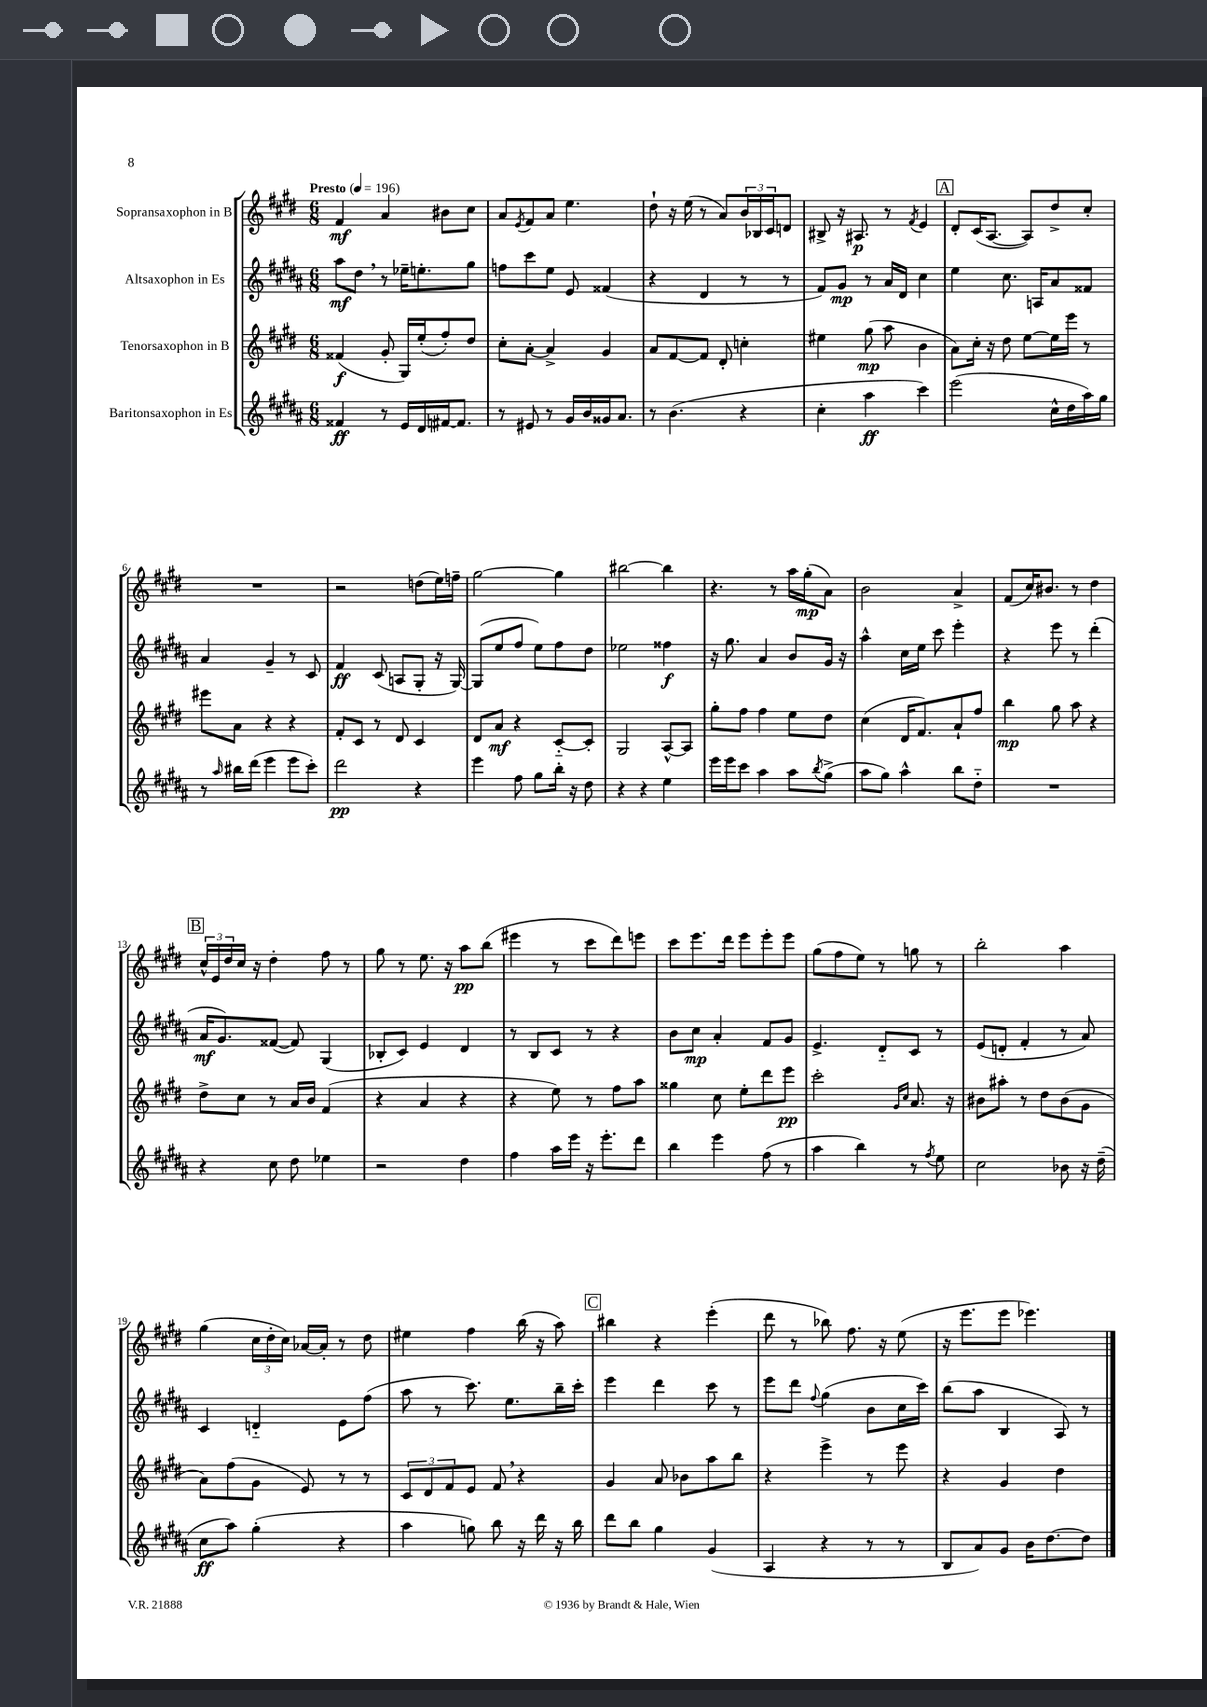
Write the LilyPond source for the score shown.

<<
\new StaffGroup <<
\new Staff = "s0" \with { instrumentName = "Sopransaxophon in B" } {
    \clef treble \key e \major \numericTimeSignature \time 6/8 \tempo "Presto" 4 = 196
    fis'4\mf a'4 bis'8 cis''8 |
    a'8 \acciaccatura { e'8 } fis'8 a'8 e''4. |
    dis''8-! r16 e''16( r8 a'8) \tuplet 3/2 { b'16 bes16 cis'16 } d'8 |
    bis8-> r16 ais8.\p r8 \acciaccatura { fis'8 } e'4 |
    \mark \markup { \box "A" } dis'8-. cis'16( a8.~ a8) dis''8-> cis''8-. |
    R2. |
    r2 d''8( e''16) f''16-- |
    gis''2~ gis''4 |
    bis''2~ bis''4 |
    r4. r8 a''16 gis''16-.\mp( a'8) |
    b'2 a'4-> |
    fis'8( cis''16) bis'8. r8 dis''4 |
    \mark \markup { \box "B" } \tuplet 3/2 { cis''16-^ e'16 dis''16 } cis''16 r16 dis''4-. fis''8 r8 |
    gis''8 r8 e''8. r16 a''8\pp b''8( |
    eis'''4 r8 cis'''8 dis'''8) e'''8 |
    cis'''8 e'''8. dis'''16 e'''8 e'''8-. e'''8 |
    gis''8( fis''8 e''8) r8 g''8 r8 |
    b''2-. a''4 |
    gis''4( \tuplet 3/2 { cis''16 dis''16-. cis''16) } aes'16~ aes'16-. r8 dis''8 |
    eis''4 fis''4 b''16( r16 a''8) |
    \mark \markup { \box "C" } bis''4 r4 e'''4-.( |
    dis'''8 r8 bes''8) fis''8. r16 e''8( |
    r16 e'''8. e'''8 ees'''4.) \bar "|." |
}
\new Staff = "s1" \with { instrumentName = "Altsaxophon in Es" } {
    \clef treble \key b \major \numericTimeSignature \time 6/8
    ais''8\mf dis''8 \breathe r8 ees''16-- e''8.-. gis''8 |
    f''8 cis'''8 e''8 e'8 fisis'4( |
    r4 dis'4 r8 r8 |
    fis'8) gis'8\mp r8 ais'16 dis'16 cis''4 |
    \mark \markup { \box "A" } e''4 cis''8. a16 ais'8 fisis'8 |
    ais'4 gis'4-- r8 cis'8 |
    fis'4\ff cis'8( a8 gis8-. r16 gis16~) |
    gis8( e''8 fis''8 e''8) fis''8 dis''8 |
    ees''2 fisis''4\f |
    r16 gis''8. ais'4 b'8 gis'16 r16 |
    ais''4-^ cis''16 e''16 cis'''8 e'''4-. |
    r4 e'''8 r8 dis'''4-.( |
    \mark \markup { \box "B" } ais'16\mf gis'8.) fisis'8~( fisis'8) gis4( |
    bes8-. cis'8) e'4 dis'4 |
    r8 b8 cis'8 r8 r4 |
    b'8 cis''8\mp ais'4-. fis'8 gis'8 |
    e'4.-> dis'8-_ cis'8 r8 |
    e'8( d'8-. fis'4-. r8 ais'8) |
    cis'4 d'4-_ e'8 fis''8( |
    ais''8 r8 cis'''8.) e''8. b''16-- cis'''16-. |
    \mark \markup { \box "C" } e'''4 dis'''4 cis'''8 r8 |
    e'''8 dis'''8 \appoggiatura { fis''8 } gis''4( b'8 cis''16 cis'''16) |
    b''8( ais''8 b4 ais8) r8 \bar "|." |
}
\new Staff = "s2" \with { instrumentName = "Tenorsaxophon in B" } {
    \clef treble \key e \major \numericTimeSignature \time 6/8
    fisis'4\f( gis'8-. gis16) e''16-.( fis''8-.) dis''8 |
    cis''8-. a'8~-. a'4-> gis'4 |
    a'8 fis'8~ fis'8 dis'8-. c''4-. |
    eis''4 gis''8\mp( a''8 b'4 |
    \mark \markup { \box "A" } a'8) cis''16-. r16 dis''8 e''8~ e''16 e'''16 r8 |
    eis'''8 a'8 r4 r4 |
    fis'8-. cis'8 r8 dis'8 cis'4 |
    dis'8 a'8\mf r4 cis'8~-_ cis'8-. |
    gis2 a8~-^ a8 |
    gis''8-. fis''8 fis''4 e''8 dis''8 |
    cis''4( dis'16 fis'8.) a'8-! fis''8 |
    b''4\mp gis''8 a''8 r4 |
    \mark \markup { \box "B" } dis''8-> cis''8 r8 a'16 b'16 fis'4( |
    r4 a'4 r4 |
    r4 e''8) r8 fis''8 a''8 |
    gisis''4 cis''8 e''8-. dis'''8 e'''8\pp |
    cis'''2-. \grace { gis'16 cis''16 } a'8. r16 |
    bis'8 ais''8-. r8 dis''8 bis'8( gis'8 |
    a'8) fis''8( gis'8 e'8) r8 r8 |
    \tuplet 3/2 { cis'8 dis'8 fis'8 } e'8 fis'8 \breathe r4 |
    \mark \markup { \box "C" } gis'4 a'8 bes'8 a''8 b''8 |
    r4 e'''4-> r8 e'''8 |
    r4 gis'4 dis''4 \bar "|." |
}
\new Staff = "s3" \with { instrumentName = "Baritonsaxophon in Es" } {
    \clef treble \key b \major \numericTimeSignature \time 6/8
    fisis'4\ff r8 e'16 dis'16 fis'16~ fis'8. |
    r8 eis'8 r8 gis'16 b'16 gisis'16 ais'8. |
    r8 b'4.( r4 |
    cis''4-. ais''4\ff cis'''4) |
    \mark \markup { \box "A" } e'''2( cis''16-^ dis''16 ais''16) gis''16 |
    r8 \grace { ais''16 } bis''16 dis'''16( e'''4 e'''8 cis'''8-.) |
    dis'''2\pp r4 |
    e'''4 fis''8 gis''8 b''16-. r16 dis''8 |
    r4 r4 e''4 |
    e'''16 e'''16 cis'''8 ais''4 ais''8 \acciaccatura { b''8 } gis''8->( |
    ais''8 gis''8) ais''4-^ b''8 dis''8-_ |
    R2. |
    \mark \markup { \box "B" } r4 cis''8 dis''8 ees''4 |
    r2 dis''4 |
    fis''4 ais''16 e'''16 r16 e'''8.-. dis'''8 |
    b''4 e'''4 fis''8( r8 |
    ais''4 b''4) r8 \acciaccatura { fis''8 } e''8 |
    cis''2 bes'8 r16 dis''16--( |
    cis''8\ff ais''8) gis''4-.( r4 |
    ais''4 g''8) b''8 r16 dis'''16 r16 b''16 |
    \mark \markup { \box "C" } dis'''8 b''8 gis''4 gis'4( |
    ais4 r4 r8 r8 |
    b8 ais'8) gis'8 b'16 dis''8.~ dis''8 \bar "|." |
}
>>
>>
